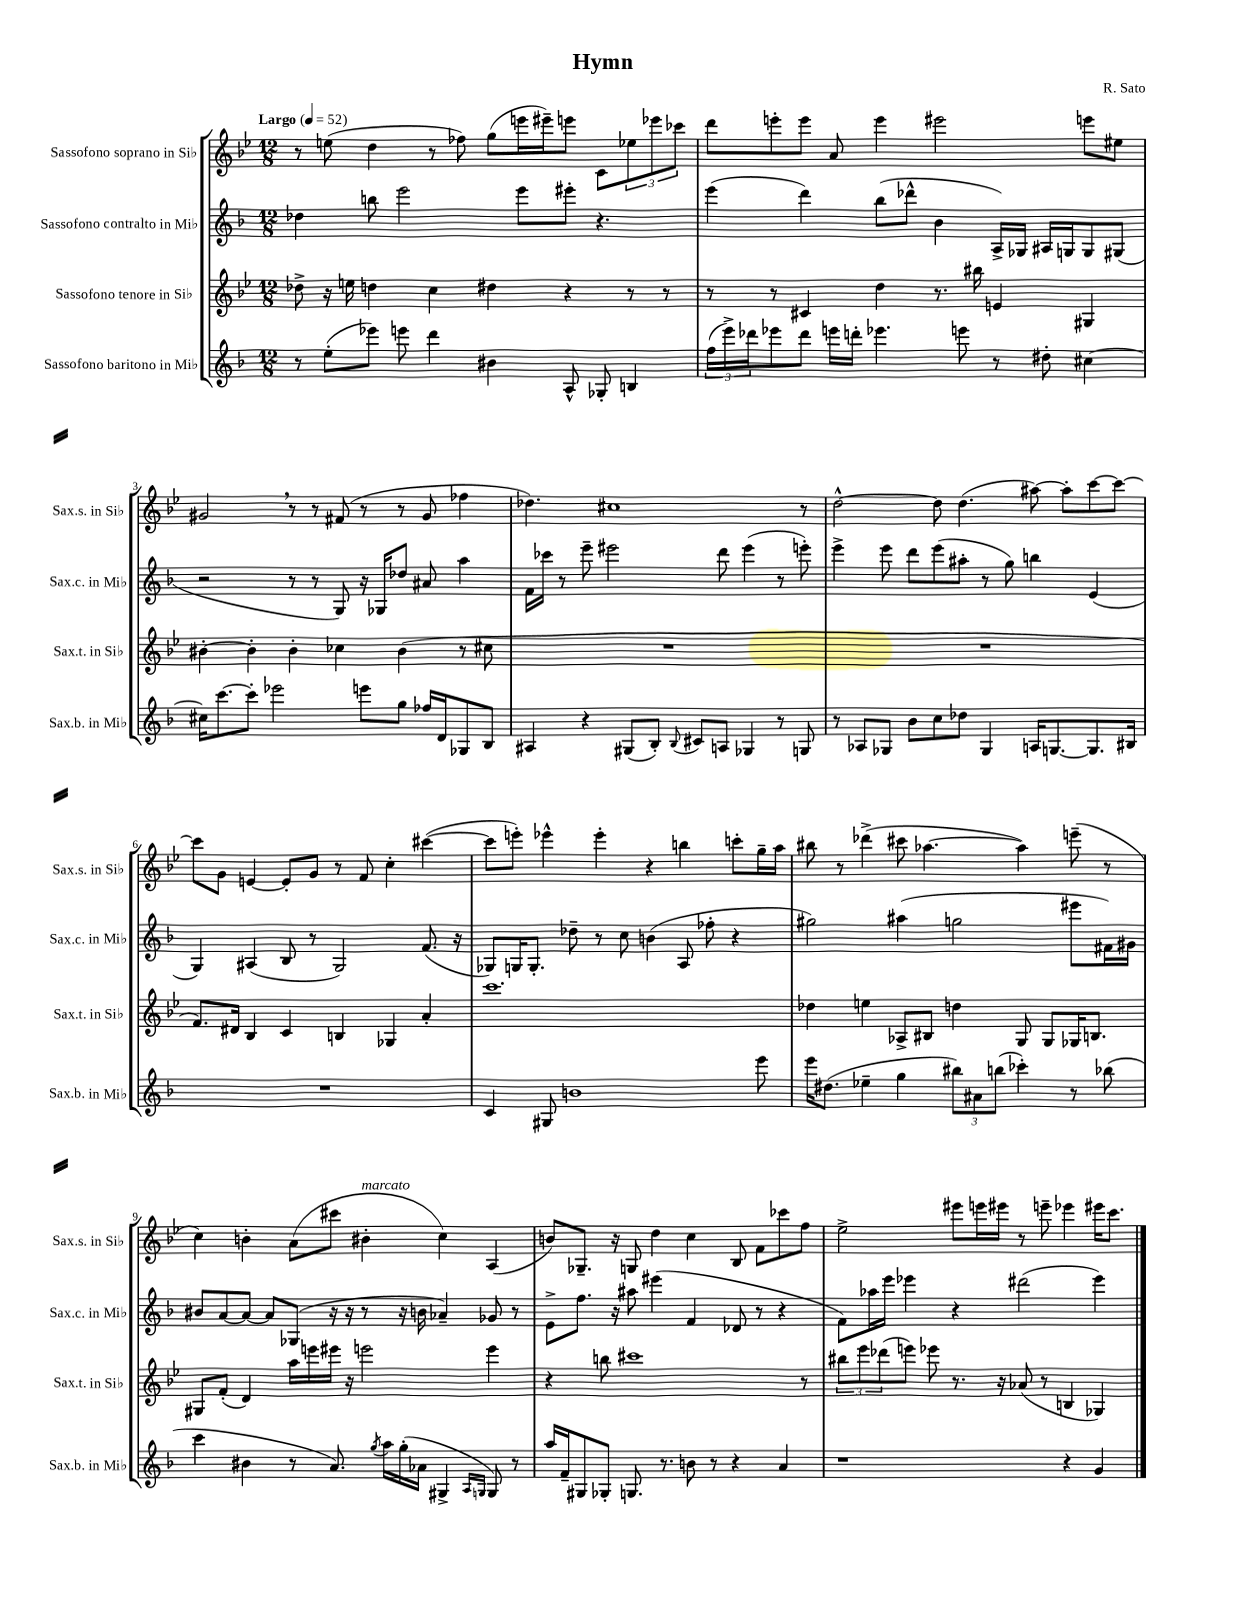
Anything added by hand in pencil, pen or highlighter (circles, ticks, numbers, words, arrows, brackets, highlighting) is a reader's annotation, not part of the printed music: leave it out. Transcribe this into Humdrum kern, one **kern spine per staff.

**kern	**kern	**kern	**kern
*part4	*part3	*part2	*part1
*staff4	*staff3	*staff2	*staff1
*I"Sassofono baritono in Mi♭	*I"Sassofono tenore in Si♭	*I"Sassofono contralto in Mi♭	*I"Sassofono soprano in Si♭
*I'Sax.b. in Mi♭	*I'Sax.t. in Si♭	*I'Sax.c. in Mi♭	*I'Sax.s. in Si♭
*clefG2	*clefG2	*clefG2	*clefG2
*k[b-]	*k[b-e-]	*k[b-]	*k[b-e-]
*M12/8	*M12/8	*M12/8	*M12/8
*MM52	*MM52	*MM52	*MM52
=1	=1	=1	=1
!	!	!	!LO:TX:a:B:t=Largo
8r	8dd-X^\	4dd-X\	8r
(8ee'\L	16r	.	(8een\
.	16een\	.	.
8eee-X\J)	4ddn\	8bbn\	4dd\
8eeen\	.	2eee\	.
4ddd\	4cc\	.	8r
.	.	.	8ff-X\)
4b#X\	4dd#X\	.	(8gg\L
.	.	8eee\L	16eeen\L
.	.	.	16eee#X~\J)
8A^^/	4r	8eee#X'\J	8eeen\J
8G-X'/	.	4.r	8c\L
4Bn/	8r	.	12ee-X\
.	.	.	12eee-X\
.	8r	.	.
.	.	.	12ccc-X\J
=2	=2	=2	=2
(24ff\LL	8r	(4eee\	8ddd\L
24eee^\)	.	.	.
24ddd-X\J	.	.	.
8eee-X\	8r	.	8eeen'\
8ddd-\J	4c#X/	4ddd\)	8eee\J
16eeen\LL	.	.	8a/
16dddn'\JJ	.	.	.
4.eee-X\	4dd\	(8bb-\L	4eee\
.	.	8ddd-X^^\J	.
.	8.r	4b-\	2eee#X\
8eeen\	.	.	.
.	16bb#X\	.	.
8r	4en/	16A^/LL)	.
.	.	16G-X/JJ	.
8dd#X'\	.	16A#X/LL	.
.	.	16Gn/J	.
[4cc#X\	4G#X/	8G/	8eeen\L
.	.	(8G#X/J	8ee#X\J
!!LO:LB:g=z
=3	=3	=3	=3
16cc#X\KL]	[4b#X'\	2r	2g#X,/
[8.ccc\	.	.	.
8ccc'\J]	4b#'\]	.	.
2eee-X\	.	.	.
.	4b#'\	8r	8r
.	.	8r	8r
.	4cc-X\	8G/)	(8f#X/
8eeen\L	.	16r	8r
.	.	16G-X/KL	.
8gg\J	(4b#\	8dd-X/J	8r
16ff-X/LL	.	8a#X/	8g#/
16d/J	.	.	.
8G-X/	8r	4aa\	4ff-X\
8B-/J	8cc#X\	.	.
=4	=4	=4	=4
4A#X/	1.r	16f\LL	4.dd-X\)
.	.	16ccc-X\JJ	.
.	.	8r	.
4r	.	8eee~\	.
.	.	2eee#X\	1cc#X
(8G#X/L	.	.	.
8B-'/J)	.	.	.
8qqB-/	.	.	.
8c#X/L	.	.	.
8An/J	.	8ddd\	.
4G-X/	.	(4eee#\	.
8r	.	8r	.
8Gn/	.	8eeen'\)	8r
=5	=5	=5	=5
8r	1.r	4eee^\	[2dd^^\
8A-X/L	.	.	.
8G-X/J	.	8eee\	.
8b-\L	.	8ddd\L	.
8cc\	.	(8eee\	8dd\]
8dd-X\J	.	8aa#X'\J	(4.dd\
4G-/	.	8r	.
.	.	8gg\)	.
16An/KL	.	4bbn\	[8aa#X\)
[8.Gn/	.	.	.
.	.	.	8aa#'\L]
8.G/]	.	(4e/	[8ccc\
.	.	.	8ccc\J_
16B#X/Jk	.	.	.
!!LO:LB:g=z
=6	=6	=6	=6
1.r	8.f/L)	4G/)	8ccc\L]
.	.	.	8g\J
.	16d#X/Jk	.	.
.	4B-/	(4A#X/	[4en/
.	4c/	8B-/	8e'/L]
.	.	8r	8g/J
.	4Bn/	2G/)	8r
.	.	.	8f/
.	4G-X/	.	4cc'\
.	4a'/	(8.f/	([4ccc#X\
.	.	16r	.
=7	=7	=7	=7
4c/	1.ccc	8G-X/L)	8ccc#\L]
.	.	16Gn/K	8eeen'\J)
.	.	8.G'/J	.
8G#X/	.	.	4eee-X^^\
1bn	.	8dd-X~\	.
.	.	8r	4eee-'\
.	.	8cc\	.
.	.	(4bn\	4r
.	.	8A/	4bbn\
.	.	8ff-X'\	.
.	.	4r	8cccn'\L
8eee\	.	.	16gg~\L
.	.	.	16aa\JJ
=8	=8	=8	=8
16eee\KL	4dd-X\	2gg#X\)	8bb#X\
(8.dd#X\J	.	.	.
.	.	.	8r
4ee-X~\	4een\	.	(4ddd-X^\
4gg\	8A-X^/L	(4aa#X\	8ccc#X\
.	8B#X/J	.	[4.aa-X\
12bb#X\L)	4ddn\	2ggn\	.
12a#X\	.	.	.
(12bbn\J	.	.	.
4ccc-X'\)	8G/	.	4aa-\])
.	8G/L	.	.
8r	16G-X/K	8eee#X\L	(8eeen~\
.	8.Bn/J	.	.
(8bb-X\	.	16f#X\L)	8r
.	.	16g#X\JJ	.
!!LO:LB:g=z
=9	=9	=9	=9
4ccc\	8G#X/L	8b#X/L	4cc\)
.	(8f'/J	[8a/	.
4b#X\	4d/)	8a/J_	4bn'\
.	.	8a/L]	.
8r	16aa\LL	(8G-X/J	(8a\L
.	16eeen\	.	.
8.a/)	16eee#X\JJ	16r	8ccc#X\J
.	16r	16r	.
!	!	!	!LO:TX:a:i:t=marcato
.	2eeen\	8r	4b#X'\
8qgg/	.	.	.
16aa\LL	.	.	.
(16gg'\	.	16r	.
16a-X\JJ	.	16bn\	.
4G#X^/	.	4a-X~/)	4cc\)
16qqA/LL	.	.	.
16qqGn/JJ	.	.	.
8G/)	4eee\	8g-X/	(4A/
8r	.	8r	.
=10	=10	=10	=10
16aa/LL	4r	8e^\L	8bn/L)
16f~/J	.	.	.
8G#X/	.	8.ff\J	8.G-X~/J
8G-X'/J	8bbn\	.	.
.	.	16r	16r
8.Gn/	1ccc#X	8aa#X\	8Gn/
.	.	(4eee#X\	4dd\
8.r	.	.	.
8bn\	.	4f/	4cc\
8r	.	.	.
4r	.	8d-X/	8B-/
.	.	8r	8f\L
4a/	.	4r	8ccc-X\
.	8r	.	8ff\J
=11	=11	=11	=11
1r	12bb#X\L	8f\L)	2ee-^\
.	12eee-\	.	.
.	.	16aa-X\L	.
.	(12ddd-X\	.	.
.	.	16eee\JJ	.
.	8eeen\J)	4eee-X\	.
.	8eee-X\	.	.
.	8.r	4r	8eee#X\L
.	.	.	16eeen\L
.	16r	.	16eee#X\JJ
.	(8a-X/	(2ddd#X\	8r
.	8r	.	8eeen~\
4r	4Bn/	.	4eee-X\
4g/	4G-X/)	4eee-\)	16eee#X\KL
.	.	.	8.ccc\J
==	==	==	==
*-	*-	*-	*-
